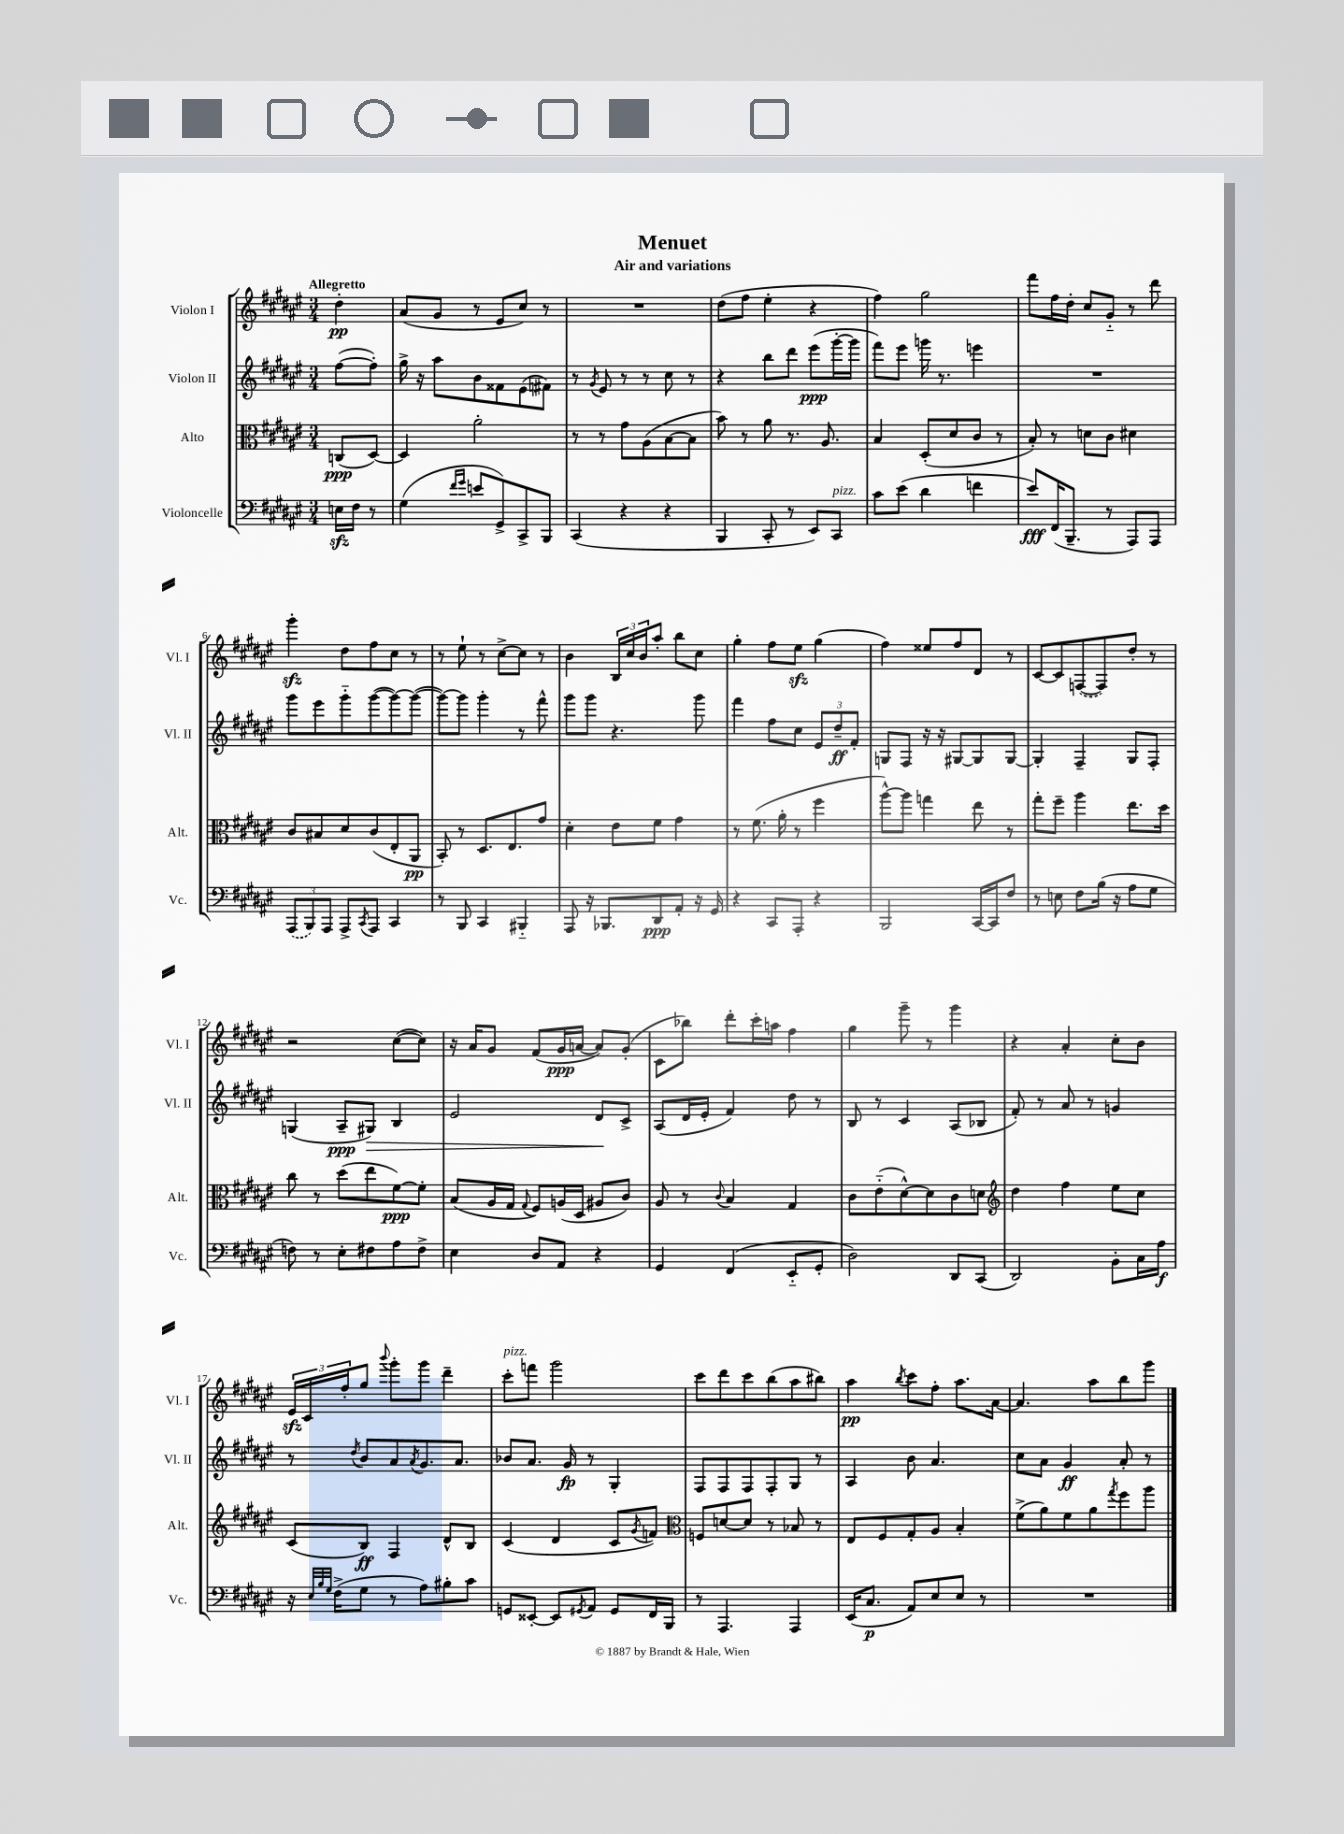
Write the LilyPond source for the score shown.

\header { title = "Menuet" subtitle = "Air and variations" }
<<
\new StaffGroup <<
\new Staff = "s0" \with { instrumentName = "Violon I" shortInstrumentName = "Vl. I" } {
    \clef treble \key fis \major \numericTimeSignature \time 3/4 \partial 4 \tempo "Allegretto"
    dis''4-.\pp |
    ais'8( gis'8 r8 eis'8 cis''8) r8 |
    R2. |
    dis''8( fis''8 eis''4-. r4 |
    fis''4) gis''2 |
    fis'''8 fis''16 dis''16-. cis''8 gis'8-_ r8 dis'''8 |
    gis'''4-.\sfz dis''8 fis''8 cis''8 r8 |
    r8 eis''8-! r8 cis''8~-> cis''8 r8 |
    b'4 \tuplet 3/2 { b16 cis''16 b'16 } ais''8-. b''8 cis''8 |
    gis''4-. fis''8 eis''8\sfz gis''4( |
    fis''4) eisis''8 fis''8 dis'8 r8 |
    cis'8~ cis'8 \once \slurDashed f8~( f8) dis''8-. r8 |
    r2 cis''8~( cis''8) |
    r16 ais'16 gis'8 fis'8( gis'16\ppp a'16~ a'8) gis'8-.( |
    cis'8 bes''8) dis'''8-. cis'''16-. a''16 fis''4 |
    gis''4 gis'''8-- r8 gis'''4 |
    r4 ais'4-. cis''8-. b'8 |
    \tuplet 3/2 { eis'16\sfz cis'16 fis''16-. } gis''8 \appoggiatura { b'''8 } gis'''8-. gis'''8 dis'''4-- |
    cis'''8-.^\markup { \italic "pizz." } f'''8 gis'''2 |
    cis'''8 dis'''8 cis'''8 b''8( ais''8 bis''8) |
    ais''4\pp \acciaccatura { b''8 } cis'''8 fis''8-. ais''8. ais'16~ |
    ais'4. ais''8 b''8 gis'''8 \bar "|." |
}
\new Staff = "s1" \with { instrumentName = "Violon II" shortInstrumentName = "Vl. II" } {
    \clef treble \key fis \major \numericTimeSignature \time 3/4 \partial 4
    fis''8~( fis''8-.) |
    gis''16-> r16 ais''8 b'8 fisis'8 eis'8( fis'8) |
    r8 \acciaccatura { gis'8 } eis'8 r8 r8 cis''8 r8 |
    r4 b''8 dis'''8 eis'''8\ppp( gis'''16~-. gis'''16 |
    fis'''8) eis'''8 g'''16 r8. e'''4 |
    R2. |
    gis'''8 eis'''8 gis'''8-_ gis'''8~( gis'''8~) gis'''8~( |
    gis'''8~) gis'''8 gis'''4-. r8 fis'''8-^ |
    gis'''8 gis'''8 r4. gis'''8 |
    fis'''4 fis''8 cis''8 \tuplet 3/2 { eis'8 dis''8--\ff fis'8-. } |
    g8 fis8 r16 r16 gis8~ gis8 gis8~ |
    gis4-. fis4-- gis8 fis8-. |
    g4( ais8--\ppp gis8\>) b4 |
    eis'2 dis'8\! cis'8-> |
    ais8( dis'16 eis'16-. fis'4) dis''8 r8 |
    b8 r8 cis'4 ais8( bes8 |
    fis'8-.) r8 ais'8 r8 g'4 |
    r8 \acciaccatura { dis''8 } b'8 ais'8 \acciaccatura { ais'8 } gis'8. ais'8. |
    bes'8 ais'8. gis'16\fp r8 gis4-. |
    fis8 fis8 fis8 fis8-. gis8 r8 |
    ais4 b'8 ais'4. |
    cis''8 ais'8 gis'4\ff ais'8-. r8 \bar "|." |
}
\new Staff = "s2" \with { instrumentName = "Alto" shortInstrumentName = "Alt." } {
    \clef alto \key fis \major \numericTimeSignature \time 3/4 \partial 4
    c8\ppp( dis8~) |
    dis4 ais'2-. |
    r8 r8 gis'8 ais8( b8~ b8 |
    b'8) r8 ais'8 r8. ais8. |
    b4 dis8-.( dis'8 cis'8 r8 |
    b8-.) r8 d'8 cis'8 dis'4 |
    cis'8 bis8 dis'8 cis'8( eis8-. ais,8\pp |
    b,8-.) r8 dis8. eis8. gis'8 |
    dis'4-. eis'8 fis'8 gis'4 |
    r8 fis'8.( ais'16-. r8 fis''4 |
    ais''8~-^) ais''8 g''4 eis''8 r8 |
    gis''8-. fis''8-- ais''4 eis''8. dis''16 |
    cis''8 r8 dis''8( eis''8 fis'8~\ppp) fis'8-. |
    b8( ais16 gis16 \appoggiatura { gis8 } fis8) a16( dis16 ais8 cis'8) |
    ais8 r8 \appoggiatura { cis'8 } b4 gis4 |
    cis'8 eis'8-_( dis'8~-^) dis'8 cis'8 d'8 |
    \clef treble dis''4 fis''4 eis''8 cis''8 |
    cis'8( b8\ff) fis4 dis'8-^ b8 |
    cis'4( dis'4 cis'8 \acciaccatura { gis'8 } f'8) |
    \clef alto f8 d'8~ d'8 r8 bes8 r8 |
    eis8 fis8 gis8-. ais8 b4-. |
    fis'8->( ais'8) fis'8 ais'8 \acciaccatura { gis''8 } fis''8 ais''8 \bar "|." |
}
\new Staff = "s3" \with { instrumentName = "Violoncelle" shortInstrumentName = "Vc." } {
    \clef bass \key fis \major \numericTimeSignature \time 3/4 \partial 4
    e16\sfz fis16 r8 |
    gis4( \grace { fis'16 gis'16 } e'8 gis,8->) cis,8-> b,,8 |
    cis,4( r4 r4 |
    b,,4 cis,8-. r8 eis,8) cis,8^\markup { \italic "pizz." } |
    cis'8 eis'8( dis'4 f'4 |
    eis'8\fff) fis,16( b,,8.-- r8 ais,,8) ais,,8 |
    \tuplet 3/2 { \once \slurDashed ais,,8( b,,8) ais,,8 } ais,,8-> \acciaccatura { cis,8 } ais,,8 cis,4 |
    r8 b,,8 cis,4 bis,,4-_ |
    ais,,8 r16 bes,,8. dis,8\ppp ais,8-. r16 gis,16 |
    r4 cis,8 ais,,8-. r4 |
    b,,2 cis,16~ cis,16 fis8 |
    r8 e8 fis8 b16( r16 ais8 gis8 |
    f8) r8 eis8-. fis8 ais8 fis8-> |
    eis4 dis8 ais,8 r4 |
    gis,4 fis,4( eis,8-_ gis,8-. |
    dis2) dis,8 cis,8( |
    dis,2) b,8-. cis16 ais16\f |
    r16 \grace { eis32 b32 gis32 } fis16->( gis8 r8 ais8) bis8-. cis'8 |
    g,8 eisis,8~-. eisis,8 \acciaccatura { gis,8 } ais,8 gis,8 fis,16 b,,16 |
    r8 ais,,4. ais,,4 |
    eis,16( cis8.\p ais,8) eis8 eis8 r8 |
    R2. \bar "|." |
}
>>
>>
